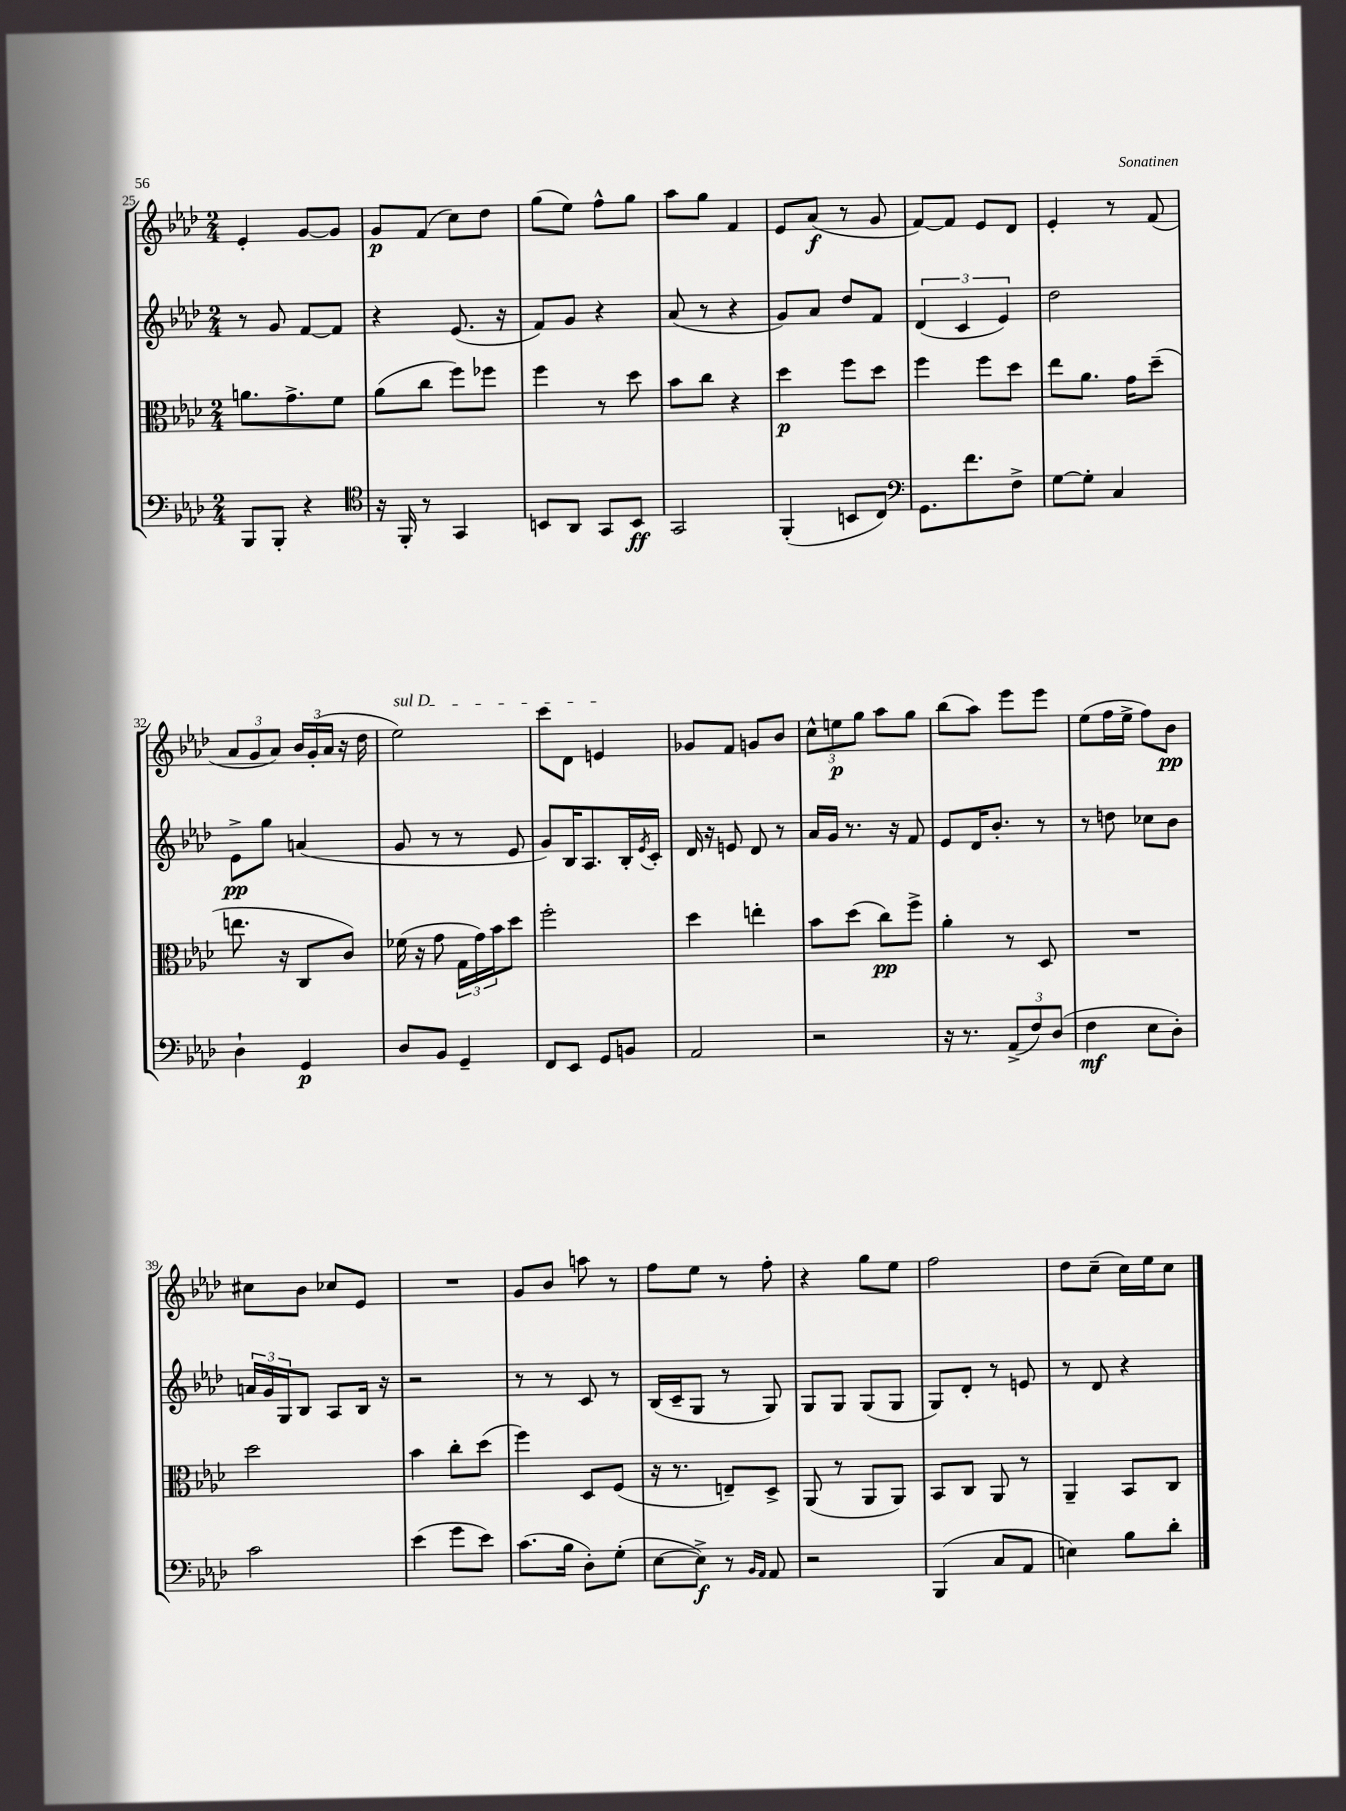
<<
\new StaffGroup <<
\new Staff = "s0" {
    \clef treble \key aes \major \numericTimeSignature \time 2/4
    ees'4-. g'8~ g'8 |
    g'8\p f'8( c''8) des''8 |
    g''8( ees''8) f''8-^ g''8 |
    aes''8 g''8 f'4 |
    ees'8 aes'8\f( r8 g'8 |
    f'8~) f'8 ees'8 des'8 |
    ees'4-. r8 f'8( |
    \tuplet 3/2 { aes'8 g'8 aes'8) } \tuplet 3/2 { bes'16 g'16-.( aes'16 } r16 des''16 |
    \once \override TextSpanner.bound-details.left.text = \markup { \italic "sul D" } ees''2\startTextSpan) |
    c'''8 des'8 e'4\stopTextSpan |
    ges'8 f'8 g'8 bes'8 |
    \tuplet 3/2 { c''8-^ e''8\p g''8 } aes''8 g''8 |
    bes''8( aes''8) ees'''8 ees'''8 |
    ees''8( f''16 ees''16-> f''8) bes'8\pp |
    cis''8 bes'8 ces''8 ees'8 |
    R2 |
    g'8 bes'8 a''8 r8 |
    f''8 ees''8 r8 f''8-. |
    r4 g''8 ees''8 |
    f''2 |
    des''8 c''8--( c''16) ees''16 c''8 \bar "|." |
}
\new Staff = "s1" {
    \clef treble \key aes \major \numericTimeSignature \time 2/4
    r8 g'8 f'8~ f'8 |
    r4 ees'8.( r16 |
    f'8) g'8 r4 |
    aes'8( r8 r4 |
    g'8) aes'8 des''8 f'8 |
    \tuplet 3/2 { des'4( c'4 ees'4) } |
    des''2 |
    ees'8->\pp g''8 a'4( |
    g'8 r8 r8 ees'8 |
    g'8) bes16 aes8. bes16-. \acciaccatura { ees'8 } c'16-. |
    des'16 r16 e'8 des'8 r8 |
    aes'16 g'16 r8. r16 f'8 |
    ees'8 des'16 bes'8.-. r8 |
    r8 d''8 ces''8 bes'8 |
    \tuplet 3/2 { a'16 g'16 g16 } bes8 aes8 bes16 r16 |
    r2 |
    r8 r8 c'8 r8 |
    bes16( c'16-- g8 r8 g8) |
    g8 g8 g8( g8 |
    g8) des'8-. r8 e'8 |
    r8 des'8 r4 \bar "|." |
}
\new Staff = "s2" {
    \clef alto \key aes \major \numericTimeSignature \time 2/4
    a'8. g'8.-> f'8 |
    aes'8( c''8 f''8) fes''8 |
    f''4 r8 des''8 |
    bes'8 c''8 r4 |
    des''4\p f''8 des''8 |
    f''4 f''8 des''8 |
    ees''8 aes'8. g'16 des''8--( |
    e''8. r16 c8 c'8) |
    fes'16( r16 g'8 \tuplet 3/2 { g16 g'16) bes'16 } des''8 |
    f''2-. |
    des''4 e''4-. |
    bes'8 des''8( c''8\pp) f''8-> |
    aes'4-. r8 des8 |
    R2 |
    des''2 |
    bes'4 c''8-. des''8( |
    f''4) des8 f8( |
    r16 r8. e8--) des8-> |
    aes,8( r8 aes,8 aes,8) |
    bes,8 c8 aes,8 r8 |
    aes,4-- bes,8 c8 \bar "|." |
}
\new Staff = "s3" {
    \clef bass \key aes \major \numericTimeSignature \time 2/4
    bes,,8 bes,,8-. r4 |
    \clef tenor r16 f,16-. r8 g,4 |
    b,8 aes,8 g,8 b,8\ff |
    g,2 |
    f,4-.( b,8 c8) |
    \clef bass g,8. f'8. f8-> |
    g8~ g8-. c4 |
    des4-! g,4\p |
    des8 bes,8 g,4-- |
    f,8 ees,8 g,8 b,8 |
    aes,2 |
    r2 |
    r16 r8. \tuplet 3/2 { aes,8->( f8) des8( } |
    f4\mf ees8 des8-.) |
    c'2 |
    ees'4( g'8 ees'8) |
    c'8.( bes16 des8-.) g8-.( |
    ees8~ ees8->\f) r8 \grace { bes,16 aes,16 } aes,8 |
    r2 |
    bes,,4( c8 aes,8 |
    e4) bes8 des'8-. \bar "|." |
}
>>
>>
\layout { \context { \Score currentBarNumber = #25 } }
